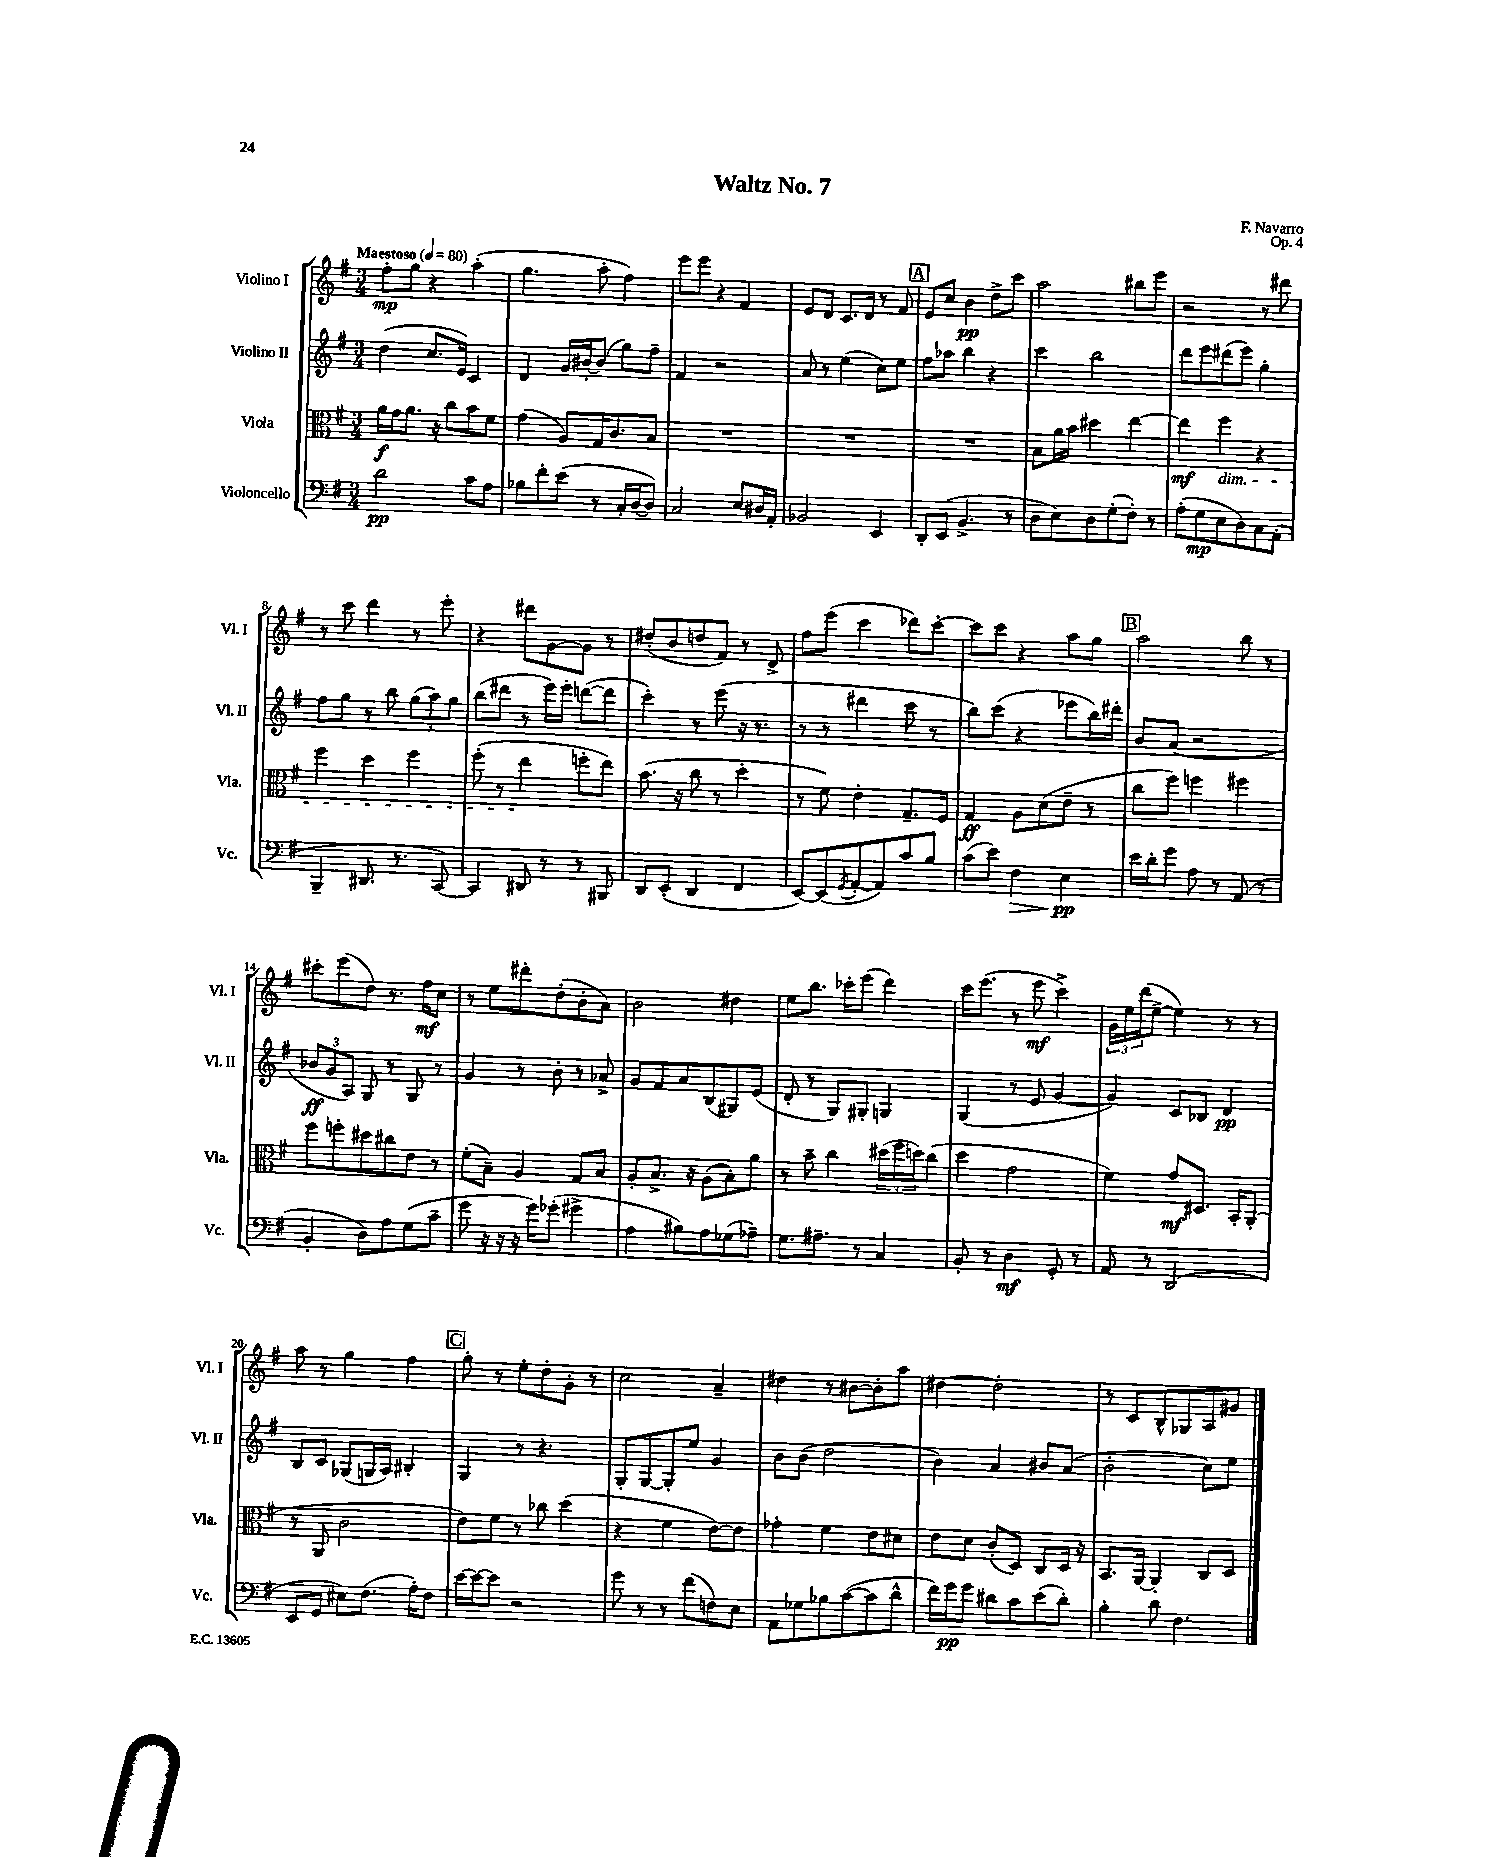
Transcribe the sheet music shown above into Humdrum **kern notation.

**kern	**dynam	**kern	**dynam	**kern	**dynam	**kern	**dynam
*part4	*part4	*part3	*part3	*part2	*part2	*part1	*part1
*staff4	*staff4	*staff3	*staff3	*staff2	*staff2	*staff1	*staff1
*I"Violoncello	*	*I"Viola	*	*I"Violino II	*	*I"Violino I	*
*I'Vc.	*	*I'Vla.	*	*I'Vl. II	*	*I'Vl. I	*
*clefF4	*	*clefC3	*	*clefG2	*	*clefG2	*
*k[f#]	*	*k[f#]	*	*k[f#]	*	*k[f#]	*
*M3/4	*	*M3/4	*	*M3/4	*	*M3/4	*
*MM80	*	*MM80	*	*MM80	*	*MM80	*
=1	=1	=1	=1	=1	=1	=1	=1
!	!	!	!	!	!	!LO:TX:a:B:t=Maestoso	!
2d\	pp	16a\LL	f	(4dd\	.	8ff#'\L	mp
.	.	16g\J	.	.	.	.	.
.	.	8.a\J	.	.	.	8gg\J	.
.	.	.	.	8.cc/L	.	4r	.
.	.	16r	.	.	.	.	.
.	.	8cc\L	.	.	.	.	.
.	.	.	.	16e/Jk)	.	.	.
8c\L	.	8b\	.	4c/	.	(4aa'\	.
8A\J	.	8f#\J	.	.	.	.	.
=2	=2	=2	=2	=2	=2	=2	=2
8B-X\L	.	(4g\	.	4d/	.	4.gg\	.
8f#'\	.	.	.	.	.	.	.
(8e\J	.	8A/L)	.	16g/LL	.	.	.
.	.	.	.	[16b#X'/J	.	.	.
8r	.	16G/K	.	(8b#/J]	.	8aa'\	.
.	.	8.c/	.	.	.	.	.
16C'/LL	.	.	.	8gg\L)	.	4ff#\)	.
[16D/J	.	.	.	.	.	.	.
8D/J])	.	8B/J	.	8ff#~\J	.	.	.
=3	=3	=3	=3	=3	=3	=3	=3
2C/	.	2.r	.	4f#/	.	8eee\L	.
.	.	.	.	.	.	8eee\J	.
.	.	.	.	2r	.	4r	.
8E/L	.	.	.	.	.	4f#/	.
16D#X/L	.	.	.	.	.	.	.
16AA'/JJ	.	.	.	.	.	.	.
=4	=4	=4	=4	=4	=4	=4	=4
2BB-X/	.	2.r	.	8a/	.	8e/L	.
.	.	.	.	8r	.	8d/J	.
.	.	.	.	(4ee\	.	8.c/L	.
.	.	.	.	.	.	16d/Jk	.
4EE/	.	.	.	8cc\L)	.	8r	.
.	.	.	.	8ee\J	.	8f#/	.
!!LO:REH:place=s1:t=A
=5	=5	=5	=5	=5	=5	=5	=5
8DD'/L	.	2.r	.	8ff#\L	.	8e/L	.
(8EE/J	.	.	.	8aa-X\J	.	8cc/J	.
4.BB^/	.	.	.	4bb\	.	4b\	pp
.	.	.	.	4r	.	8dd^\L	.
8r	.	.	.	.	.	8ccc\J	.
=6	=6	=6	=6	=6	=6	=6	=6
8D\L	.	8B\L	.	4ccc\	.	2aa\	.
8E\)	.	16a\L	.	.	.	.	.
.	.	16b\JJ	.	.	.	.	.
8D\	.	4dd#X\	.	2bb\	.	.	.
(8G'\	.	.	.	.	.	.	.
8F#'\J)	.	[4ee\	.	.	.	8bb#X\L	.
8r	.	.	.	.	.	8eee\J	.
=7	=7	=7	=7	=7	=7	=7	=7
(8A'\L	.	4ee\]	mf	8ddd\L	.	2r	.
8G\	mp	.	.	8eee\	.	.	.
!	!	!LO:TX:b:i:t=dim.	!	!	!	!	!
8E\	.	4ff#\	.	(8ddd#X\	.	.	.
8D\)	.	.	.	8eee\J)	.	.	.
8C\	.	4r	.	4gg'\	.	8r	.
(8AA'\J	.	.	.	.	.	8ddd#X\	.
!!LO:LB:g=z
=8	=8	=8	=8	=8	=8	=8	=8
4BBB~/	.	4ff#\	.	8ff#\L	.	8r	.
.	.	.	.	8gg\J	.	8ccc\	.
8.DD#X/	.	4dd\	.	8r	.	4ddd\	.
.	.	.	.	8bb\	.	.	.
8.r	.	.	.	.	.	.	.
.	.	4ff#\	.	(12gg\L	.	8r	.
.	.	.	.	12aa\)	.	.	.
[8CC/)	.	.	.	.	.	8eee'\	.
.	.	.	.	12gg\J	.	.	.
=9	=9	=9	=9	=9	=9	=9	=9
4CC/]	.	(8ff#'\	.	(8bb\L	.	4r	.
.	.	8r	.	8ddd#X\J	.	.	.
8DD#X/	.	4ee\	.	8r	.	8ddd#X\L	.
8r	.	.	.	16eee\LL)	.	[8g\	.
.	.	.	.	16eee'\JJ	.	.	.
8r	.	8ffn'\L	.	([8dddn\L	.	8g\J]	.
8BBB#X/	.	8ee\J)	.	8ddd\J]	.	8r	.
=10	=10	=10	=10	=10	=10	=10	=10
8DD/L	.	(8.b\	.	4ccc'\)	.	(8dd#X'/L	.
(8EE'/J	.	.	.	.	.	8b/	.
.	.	16r	.	.	.	.	.
4DD/	.	8cc\	.	8r	.	8ddn/	.
.	.	8r	.	(8eee\	.	8f#/J)	.
4FF#/	.	4dd'\	.	16r	.	8r	.
.	.	.	.	8.r	.	.	.
.	.	.	.	.	.	8d^/	.
=11	=11	=11	=11	=11	=11	=11	=11
[8EE/L)	.	8r	.	8r	.	8ff#\L	.
(8EE/]	.	8f#\)	.	8r	.	(8eee\J	.
8qGG/	.	.	.	.	.	.	.
[8AA'/	.	4e'\	.	4ddd#X\	.	4ccc\	.
8AA/])	.	.	.	.	.	.	.
8c/	.	8.G~/L	.	8ccc\	.	8ddd-X\L)	.
8B/J	.	.	.	8r	.	[8ccc'\J	.
.	.	16F#/Jk	.	.	.	.	.
=12	=12	=12	=12	=12	=12	=12	=12
(8c\L	.	4G/	ff	8bb\L)	.	8ccc\L]	.
8e\J)	.	.	.	(8ccc\J	.	8ccc\J	.
!	!LO:HP:b	!	!	!	!	!	!
4F#\	>	8A\L	.	4r	.	4r	.
.	.	(8d\	.	.	.	.	.
4E\	pp	8e~\J	.	8eee-X\L	.	8aa\L	.
.	.	8r	.	16bb\L)	.	8gg\J	.
.	.	.	.	16ddd#X'\JJ	.	.	.
.	]	.	.	.	.	.	.
!!LO:REH:place=s1:t=B
=13	=13	=13	=13	=13	=13	=13	=13
16e\LL	.	8cc\L	.	8b/L	.	2aa\	.
16d'\J	.	.	.	.	.	.	.
8g\J	.	8ff#\J)	.	(8a/J	.	.	.
8A\	.	4ffn\	.	2r	.	.	.
8r	.	.	.	.	.	.	.
(8AA/	.	4ff#X\	.	.	.	8bb\	.
8r	.	.	.	.	.	8r	.
!!LO:LB:g=z
=14	=14	=14	=14	=14	=14	=14	=14
4BB'/	.	8ff#\L	.	12b-X/L	ff	8ccc#X'\L	.
.	.	.	.	12g/	.	.	.
.	.	8ffn'\	.	.	.	(8eee\	.
.	.	.	.	12A/J)	.	.	.
8D\L)	.	8dd#X\	.	8G/	.	8dd\J)	.
8A\	.	8cc#X\	.	8r	.	8.r	.
(8G\	.	8e\J	.	8G/	.	.	.
.	.	.	.	.	.	16ff#\KL	mf
8c~\J	.	8r	.	8r	.	8cc\J	.
=15	=15	=15	=15	=15	=15	=15	=15
8g\	.	(8f#'\L	.	4g/	.	8r	.
16r	.	8B~\J)	.	.	.	8ee\L	.
16r	.	.	.	.	.	.	.
16r	.	4A/	.	8r	.	8ddd#X'\	.
16g\KL)	.	.	.	.	.	.	.
(8g-X'\J	.	.	.	8b'\	.	(8dd'\	.
4g#X^\	.	8G/L	.	8r	.	8b'\	.
.	.	8B/J	.	8a-X^/	.	8a\J)	.
=16	=16	=16	=16	=16	=16	=16	=16
4A\	.	8A'/L	.	8g/L	.	2b\	.
.	.	8.B^/J	.	8f#/	.	.	.
8B#X\L)	.	.	.	8a/	.	.	.
.	.	16r	.	.	.	.	.
8A\	.	(8A\L	.	(8B/	.	.	.
(8G-X\	.	8B'\)	.	8G#X/)	.	4dd#X\	.
8A-X~\J)	.	8a\J	.	(8e/J	.	.	.
=17	=17	=17	=17	=17	=17	=17	=17
8.G\L	.	8r	.	8d'/	.	8ee\L	.
.	.	8b~\	.	8r	.	8.bb\J	.
8.A#X~\J	.	.	.	.	.	.	.
.	.	4cc\	.	8G/L)	.	.	.
.	.	.	.	.	.	16ccc-X'\KL	.
8r	.	.	.	8G#X'/J	.	(8eee\J	.
4C/	.	(24dd#X\LL	.	4Gn/	.	4ddd\)	.
.	.	24ff#\	.	.	.	.	.
.	.	24ddn\J)	.	.	.	.	.
.	.	(8cc\J	.	.	.	.	.
=18	=18	=18	=18	=18	=18	=18	=18
8BB'/	.	4dd\	.	(4G/	.	16ccc\KL	.
.	.	.	.	.	.	(8.eee\J	.
8r	.	.	.	.	.	.	.
4D\	mf	2g\	.	8r	.	8r	.
.	.	.	.	8e/	.	8eee\	mf
8GG'/	.	.	.	[4g/	.	4ccc^\)	.
8r	.	.	.	.	.	.	.
=19	=19	=19	=19	=19	=19	=19	=19
8AA/	.	4f#\)	.	4g/])	.	24g\LL	.
.	.	.	.	.	.	24ee\	.
.	.	.	.	.	.	(24ddd\J	.
8r	.	.	.	.	.	[8ee^\J	.
(2DD/	.	8g/L	mf	8c/L	.	4ee\])	.
.	.	8.D#X/J	.	8B-X/J	.	.	.
.	.	.	.	4d/	pp	8r	.
.	.	16BB'/KL	.	.	.	.	.
.	.	(8AA'/J	.	.	.	8r	.
!!LO:LB:g=z
=20	=20	=20	=20	=20	=20	=20	=20
8EE/L	.	8r	.	8B/L	.	8aa\	.
8GG/J	.	8AA/	.	8c/J	.	8r	.
8E#X\L)	.	2c\	.	(8G-X/L	.	4gg\	.
(8.F#\J	.	.	.	16Gn/L	.	.	.
.	.	.	.	16A/JJ)	.	.	.
.	.	.	.	4B#X'/	.	4ff#\	.
16A'\KL)	.	.	.	.	.	.	.
8F#\J	.	.	.	.	.	.	.
!!LO:REH:place=s1:t=C
=21	=21	=21	=21	=21	=21	=21	=21
[16e\LL	.	8e\L)	.	4G/	.	8gg'\	.
16e\J_	.	.	.	.	.	.	.
8e\J]	.	8f#\J	.	.	.	8r	.
2r	.	8r	.	8r	.	8ee'\L	.
.	.	8cc-X\	.	4.r	.	8dd'\	.
.	.	(4dd\	.	.	.	8g'\J	.
.	.	.	.	.	.	8r	.
=22	=22	=22	=22	=22	=22	=22	=22
8g\	.	4r	.	8G'/L	.	2cc\	.
8r	.	.	.	[8G/	.	.	.
8r	.	4f#\	.	8G'/]	.	.	.
(8f#\L	.	.	.	8ee/J	.	.	.
8Fn\)	.	[8e\L)	.	4g/	.	4a~/	.
8E\J	.	8e\J]	.	.	.	.	.
=23	=23	=23	=23	=23	=23	=23	=23
8AA\L	.	4g-X'\	.	8b\L	.	4dd#X\	.
8G-X\	.	.	.	(8b\J	.	.	.
8B-X\	.	4f#\	.	2dd\	.	8r	.
([8c\	.	.	.	.	.	[8b#X\L	.
8c\]	.	8e\L	.	.	.	8b#'\]	.
8d^^\J	.	8d#X\J	.	.	.	8aa\J	.
=24	=24	=24	=24	=24	=24	=24	=24
16f#\LL)	.	8e\L	.	4b\)	.	[4dd#X\	.
16g\J	pp	.	.	.	.	.	.
8g\J	.	8d\J	.	.	.	.	.
8d#X\L	.	(8c'/L	.	4a/	.	2dd#'\]	.
8c\	.	8D/J)	.	.	.	.	.
(8e\	.	8C/L	.	8b#X/L	.	.	.
8d#'\J)	.	16D/Jk	.	(8a/J	.	.	.
.	.	16r	.	.	.	.	.
=25	=25	=25	=25	=25	=25	=25	=25
4B'\	.	8.BB/L	.	2b'\	.	8r	.
.	.	.	.	.	.	8c/L	.
.	.	[16AA/Jk	.	.	.	.	.
8d\	.	4AA'/]	.	.	.	8B^^/	.
4.F#\	.	.	.	.	.	8G-X/	.
.	.	8C/L	.	8cc\L)	.	8A/	.
.	.	8D/J	.	8ee\J	.	8g#X/J	.
==	==	==	==	==	==	==	==
*-	*-	*-	*-	*-	*-	*-	*-
